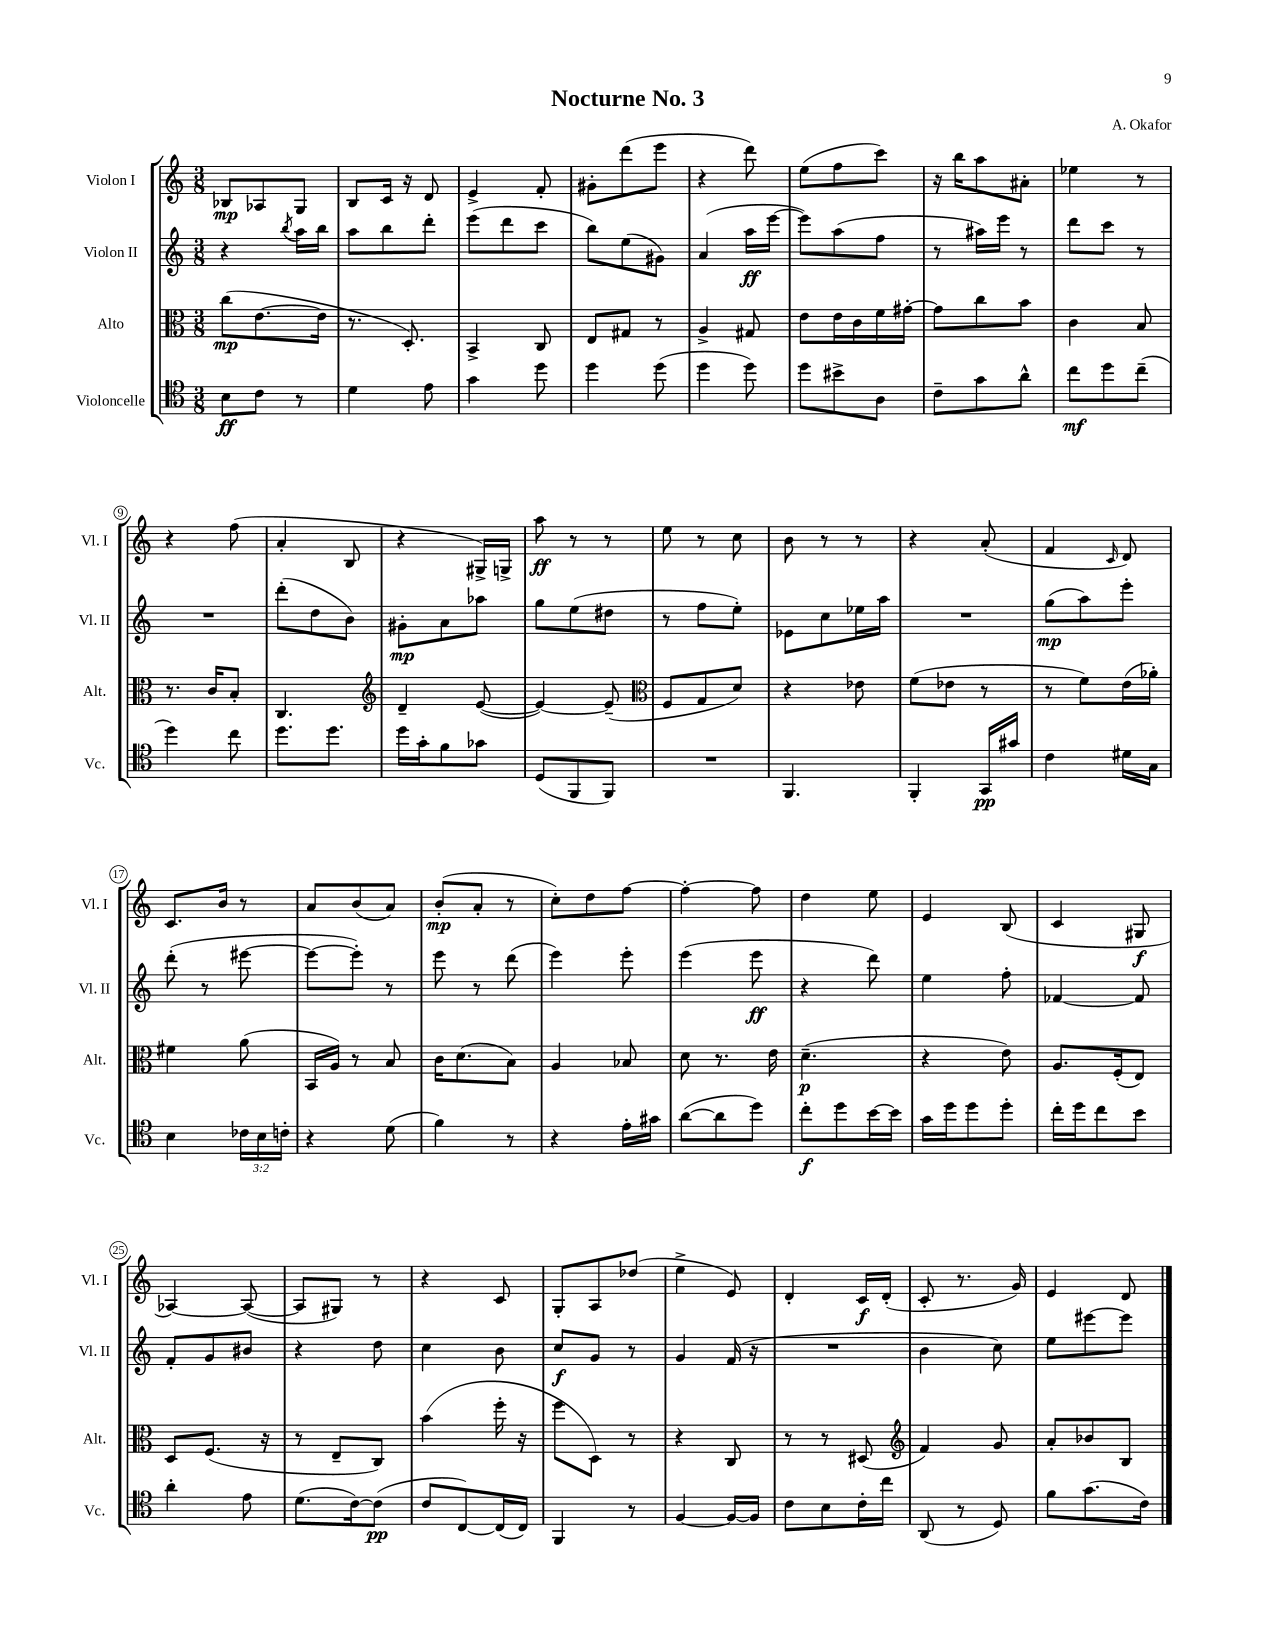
\header { title = "Nocturne No. 3" composer = "A. Okafor" }
<<
\new StaffGroup <<
\new Staff = "s0" \with { instrumentName = "Violon I" shortInstrumentName = "Vl. I" } {
    \clef treble \key c \major \numericTimeSignature \time 3/8
    bes8\mp aes8 g8 |
    b8 c'16 r16 d'8 |
    e'4-> f'8-. |
    gis'8-. d'''8( e'''8 |
    r4 d'''8) |
    e''8( f''8 c'''8) |
    r16 b''16 a''8 ais'8-. |
    ees''4 r8 |
    r4 f''8( |
    a'4-. b8 |
    r4 gis16->) g16-> |
    a''8\ff r8 r8 |
    e''8 r8 c''8 |
    b'8 r8 r8 |
    r4 a'8-.( |
    f'4 \grace { c'16 } d'8) |
    c'8. b'16 r8 |
    a'8 b'8( a'8) |
    b'8-.\mp( a'8-. r8 |
    c''8-.) d''8 f''8~ |
    f''4~-. f''8 |
    d''4 e''8 |
    e'4 b8( |
    c'4 gis8\f |
    aes4~) aes8~( |
    aes8 gis8) r8 |
    r4 c'8 |
    g8-. a8 des''8( |
    e''4-> e'8) |
    d'4-. c'16\f d'16-.( |
    c'8-. r8. g'16) |
    e'4 d'8 \bar "|." |
}
\new Staff = "s1" \with { instrumentName = "Violon II" shortInstrumentName = "Vl. II" } {
    \clef treble \key c \major \numericTimeSignature \time 3/8
    r4 \acciaccatura { b''8 } a''16 b''16 |
    a''8 b''8 d'''8-. |
    e'''8( d'''8 c'''8 |
    b''8) e''8( gis'8) |
    a'4( a''16\ff e'''16~ |
    e'''8) a''8( f''8 |
    r8 ais''16) e'''16 r8 |
    d'''8 c'''8 r8 |
    R4. |
    d'''8-.( d''8 b'8) |
    gis'8-.\mp a'8 aes''8 |
    g''8 e''8( dis''8 |
    r8 f''8 e''8-.) |
    ees'8 c''8 ees''16 a''16 |
    R4. |
    g''8\mp( a''8) e'''8-. |
    d'''8-.( r8 eis'''8~ |
    eis'''8~ eis'''8-.) r8 |
    e'''8 r8 d'''8( |
    e'''4) e'''8-. |
    e'''4( e'''8\ff |
    r4 d'''8) |
    e''4 f''8-. |
    fes'4~ fes'8 |
    f'8-. g'8 bis'8 |
    r4 d''8 |
    c''4 b'8 |
    c''8\f g'8 r8 |
    g'4 f'16( r16 |
    R4. |
    b'4 c''8) |
    e''8 eis'''8~ eis'''8 \bar "|." |
}
\new Staff = "s2" \with { instrumentName = "Alto" shortInstrumentName = "Alt." } {
    \clef alto \key c \major \numericTimeSignature \time 3/8
    c''8\mp( e'8.~ e'16 |
    r8. d8.-.) |
    b,4-> c8 |
    e8 gis8 r8 |
    a4-> gis8 |
    e'8 e'16 c'16 f'16 gis'16~-. |
    gis'8 c''8 b'8 |
    c'4 b8 |
    r8. c'16 b8-. |
    c4. |
    \clef treble d'4-- e'8~( |
    e'4~) e'8--( |
    \clef alto f8 g8 d'8) |
    r4 ees'8 |
    f'8( ees'8 r8 |
    r8 f'8) e'16( aes'16-.) |
    fis'4 a'8( |
    b,16 a16) r8 b8 |
    c'16 d'8.( b8) |
    a4 bes8 |
    d'8 r8. e'16 |
    d'4.--\p( |
    r4 e'8) |
    a8. f16-.( e8) |
    d8 f8.( r16 |
    r8 e8-- c8) |
    b'4( f''16-. r16 |
    f''8 d8) r8 |
    r4 c8 |
    r8 r8 dis8( |
    \clef treble f'4) g'8 |
    a'8-. bes'8 b8 \bar "|." |
}
\new Staff = "s3" \with { instrumentName = "Violoncelle" shortInstrumentName = "Vc." } {
    \clef tenor \key c \major \numericTimeSignature \time 3/8 \override Staff.TupletNumber.text = #tuplet-number::calc-fraction-text
    b8\ff c'8 r8 |
    d'4 e'8 |
    g'4 d''8 |
    d''4 d''8( |
    d''4 d''8) |
    d''8 bis'8-> a8 |
    c'8-- g'8 a'8-^ |
    c''8\mf d''8 c''8--( |
    d''4) c''8 |
    d''8. d''8. |
    d''16 g'16-. f'8 ges'8 |
    d8( f,8 f,8) |
    R4. |
    f,4. |
    f,4-. g,16\pp gis'16 |
    c'4 dis'16 g16 |
    b4 \tuplet 3/2 { ces'16 b16 c'16-. } |
    r4 d'8( |
    f'4) r8 |
    r4 e'16-. gis'16 |
    a'8~( a'8 d''8) |
    c''8-.\f d''8 b'16~ b'16 |
    g'16 d''16 d''8 d''8-. |
    c''16-. d''16 c''8 b'8 |
    a'4-. e'8 |
    d'8.( c'16~) c'8\pp( |
    c'8 c8~) c16( c16) |
    f,4 r8 |
    f4~ f16~ f16 |
    c'8 b8 c'16-. c''16 |
    a,8( r8 d8) |
    f'8 g'8.( c'16) \bar "|." |
}
>>
>>
\layout { \context { \Score \override BarNumber.stencil = #(make-stencil-circler 0.1 0.3 ly:text-interface::print) } }
